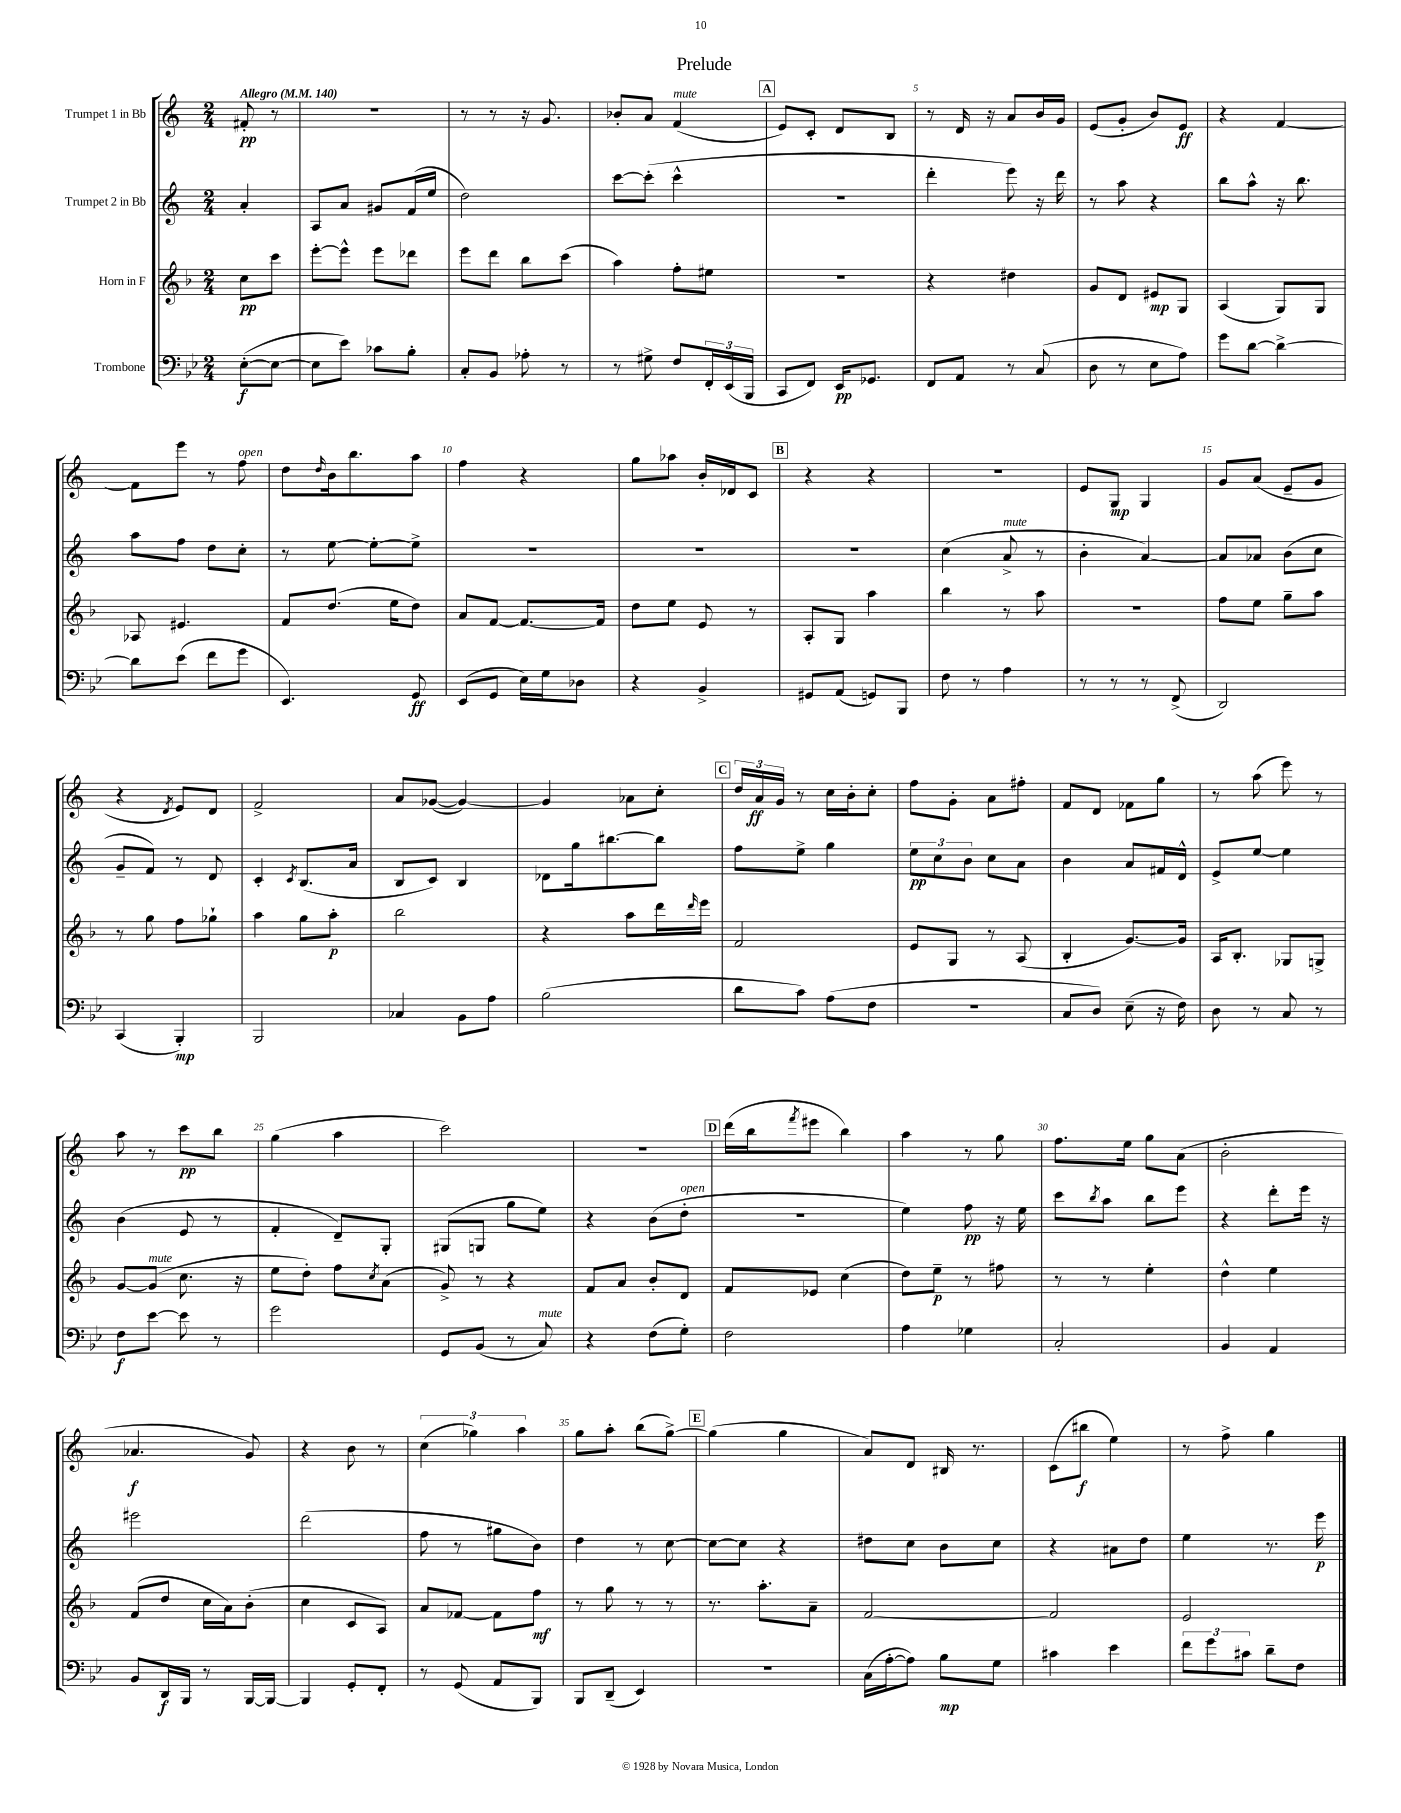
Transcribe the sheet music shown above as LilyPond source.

\header { title = "Prelude" }
<<
\new StaffGroup <<
\new Staff = "s0" \with { instrumentName = "Trumpet 1 in Bb" } {
    \clef treble \key c \major \numericTimeSignature \time 2/4 \partial 4 \tempo "Allegro" 4 = 140
    fis'8-.\pp r8 |
    r2 |
    r8 r8 r16 g'8. |
    bes'8-. a'8 f'4^\markup { \italic "mute" }( |
    \mark \markup { \box "A" } e'8) c'8-. d'8 b8 |
    r8 d'16 r16 a'8 b'16 g'16 |
    e'8( g'8-. b'8) e'8\ff |
    r4 f'4~ |
    f'8 e'''8 r8 f''8^\markup { \italic "open" } |
    d''8 \grace { d''16 } b'16 b''8. a''8 |
    f''4 r4 |
    g''8 aes''8 b'16-. des'16 c'8 |
    \mark \markup { \box "B" } r4 r4 |
    R2 |
    e'8 g8\mp g4 |
    g'8 a'8( e'8-- g'8 |
    r4 \acciaccatura { d'8 } e'8) d'8 |
    f'2-> |
    a'8 ges'8~( ges'4~) |
    ges'4 aes'8 c''8-. |
    \mark \markup { \box "C" } \tuplet 3/2 { d''16 a'16\ff g'16 } r8 c''16 b'16-. c''8-. |
    f''8 g'8-. a'8 fis''8-. |
    f'8 d'8 fes'8 g''8 |
    r8 a''8( e'''8) r8 |
    a''8 r8 c'''8\pp b''8 |
    g''4( a''4 |
    c'''2) |
    r2 |
    \mark \markup { \box "D" } d'''16( b''16 \acciaccatura { f'''8 } eis'''8 b''4) |
    a''4 r8 g''8 |
    f''8. e''16 g''8 a'8( |
    b'2-. |
    aes'4.\f g'8) |
    r4 b'8 r8 |
    \tuplet 3/2 { c''4( ges''4) a''4 } |
    g''8 a''8-. b''8( g''8~->) |
    \mark \markup { \box "E" } g''4( g''4 |
    a'8) d'8 bis16 r8. |
    c'8( bis''8\f e''4) |
    r8 f''8-> g''4 \bar "|." |
}
\new Staff = "s1" \with { instrumentName = "Trumpet 2 in Bb" } {
    \clef treble \key c \major \numericTimeSignature \time 2/4 \partial 4
    a'4-. |
    a8 a'8 gis'8 f'16( e''16 |
    d''2) |
    c'''8~ c'''8-.( c'''4-^ |
    \mark \markup { \box "A" } R2 |
    d'''4-. e'''8) r16 d'''16 |
    r8 a''8 r4 |
    b''8 a''8-^ r16 b''8. |
    a''8 f''8 d''8 c''8-. |
    r8 e''8~ e''8~-. e''8-> |
    R2 |
    R2 |
    \mark \markup { \box "B" } R2 |
    c''4( a'8->^\markup { \italic "mute" } r8 |
    b'4-. a'4~) |
    a'8 aes'8 b'8( c''8 |
    g'8-- f'8) r8 d'8 |
    c'4-. \acciaccatura { c'8 } b8.( a'16 |
    b8 c'8) b4 |
    des'8 g''16 bis''8.~ bis''8 |
    \mark \markup { \box "C" } f''8 e''8-> g''4 |
    \tuplet 3/2 { e''8\pp c''8 b'8 } c''8 a'8 |
    b'4 a'8 fis'16 d'16-^ |
    e'8-> e''8~ e''4 |
    b'4( e'8 r8 |
    f'4-. d'8--) g8-. |
    gis8( g8 g''8 e''8) |
    r4 b'8( d''8-.^\markup { \italic "open" } |
    \mark \markup { \box "D" } r2 |
    e''4) f''8\pp r16 e''16 |
    c'''8 \acciaccatura { b''8 } a''8 b''8 e'''8 |
    r4 d'''8-. e'''16 r16 |
    eis'''2 |
    d'''2( |
    f''8 r8 gis''8 b'8) |
    d''4 r8 c''8~ |
    \mark \markup { \box "E" } c''8~ c''8 r4 |
    dis''8 c''8 b'8 c''8 |
    r4 ais'8 d''8 |
    e''4 r8. e'''16\p \bar "|." |
}
\new Staff = "s2" \with { instrumentName = "Horn in F" } {
    \clef treble \key f \major \numericTimeSignature \time 2/4 \partial 4
    c''8\pp c'''8 |
    e'''8~-. e'''8-^ e'''8 des'''8 |
    e'''8 d'''8 bes''8 c'''8( |
    a''4) f''8-. eis''8 |
    \mark \markup { \box "A" } r2 |
    r4 dis''4 |
    g'8 d'8 eis'8\mp g8 |
    a4( g8) g8 |
    aes8 eis'4. |
    f'8 d''8.( e''16 d''8) |
    a'8 f'8~ f'8.~ f'16 |
    d''8 e''8 e'8 r8 |
    \mark \markup { \box "B" } a8-. g8 a''4 |
    bes''4 r8 a''8 |
    R2 |
    f''8 e''8 g''8-- a''8 |
    r8 g''8 f''8 ges''8-! |
    a''4 g''8 a''8-.\p |
    bes''2 |
    r4 a''8 d'''16 \grace { d'''16 } e'''16 |
    \mark \markup { \box "C" } f'2 |
    e'8 g8 r8 a8( |
    bes4-. g'8.~) g'16 |
    a16 bes8.-. ges8 g8-> |
    g'8~ g'8^\markup { \italic "mute" }( c''8. r16 |
    e''8 d''8-.) f''8 \acciaccatura { c''8 } a'8( |
    g'8->) r8 r4 |
    f'8 a'8 bes'8-. d'8 |
    \mark \markup { \box "D" } f'8 ees'8 c''4( |
    d''8) e''8--\p r8 fis''8 |
    r8 r8 e''4-. |
    d''4-^ e''4 |
    f'8( d''8 c''16 a'16) bes'8-.( |
    c''4 c'8 a8) |
    a'8 fes'8~ fes'8 f''8\mf |
    r8 g''8 r8 r8 |
    \mark \markup { \box "E" } r8. a''8.-. a'8-- |
    f'2~ |
    f'2 |
    e'2 \bar "|." |
}
\new Staff = "s3" \with { instrumentName = "Trombone" } {
    \clef bass \key bes \major \numericTimeSignature \time 2/4 \partial 4
    ees8~-.\f( ees8~ |
    ees8 ees'8) ces'8 bes8-. |
    c8-. bes,8 aes8-. r8 |
    r8 gis8-> f8 \tuplet 3/2 { f,16-. ees,16( bes,,16 } |
    \mark \markup { \box "A" } c,8 f,8) ees,16\pp ges,8. |
    f,8 a,8 r8 c8( |
    d8 r8 ees8 a8) |
    g'8 d'8~ d'4~-> |
    d'8 ees'8( f'8 g'8 |
    ees,4.) g,8\ff |
    ees,8( g,8 ees16) g16 des8 |
    r4 bes,4-> |
    \mark \markup { \box "B" } gis,8 a,8( g,8) bes,,8 |
    f8 r8 a4 |
    r8 r8 r8 f,8->( |
    d,2) |
    c,4( bes,,4-.\mp) |
    bes,,2 |
    ces4 bes,8 a8 |
    bes2( |
    \mark \markup { \box "C" } d'8 c'8) a8( f8 |
    R2 |
    c8 d8) ees8--( r16 f16) |
    d8 r8 c8 r8 |
    f8\f ees'8~ ees'8 r8 |
    g'2 |
    g,8 bes,8( r8 c8^\markup { \italic "mute" }) |
    r4 f8( g8-.) |
    \mark \markup { \box "D" } f2 |
    a4 ges4 |
    c2-. |
    bes,4 a,4 |
    bes,8 d,16\f bes,,16 r8 bes,,16~ bes,,16~ |
    bes,,4 g,8-. f,8-. |
    r8 g,8( a,8 bes,,8) |
    bes,,8 d,8--( ees,4) |
    \mark \markup { \box "E" } r2 |
    c16( a16~-. a8) bes8\mp g8 |
    cis'4 ees'4 |
    \tuplet 3/2 { f'8 g'8 cis'8 } d'8-- f8 \bar "|." |
}
>>
>>
\layout { \context { \Score \override BarNumber.break-visibility = ##(#f #t #t) barNumberVisibility = #(every-nth-bar-number-visible 5) } }
